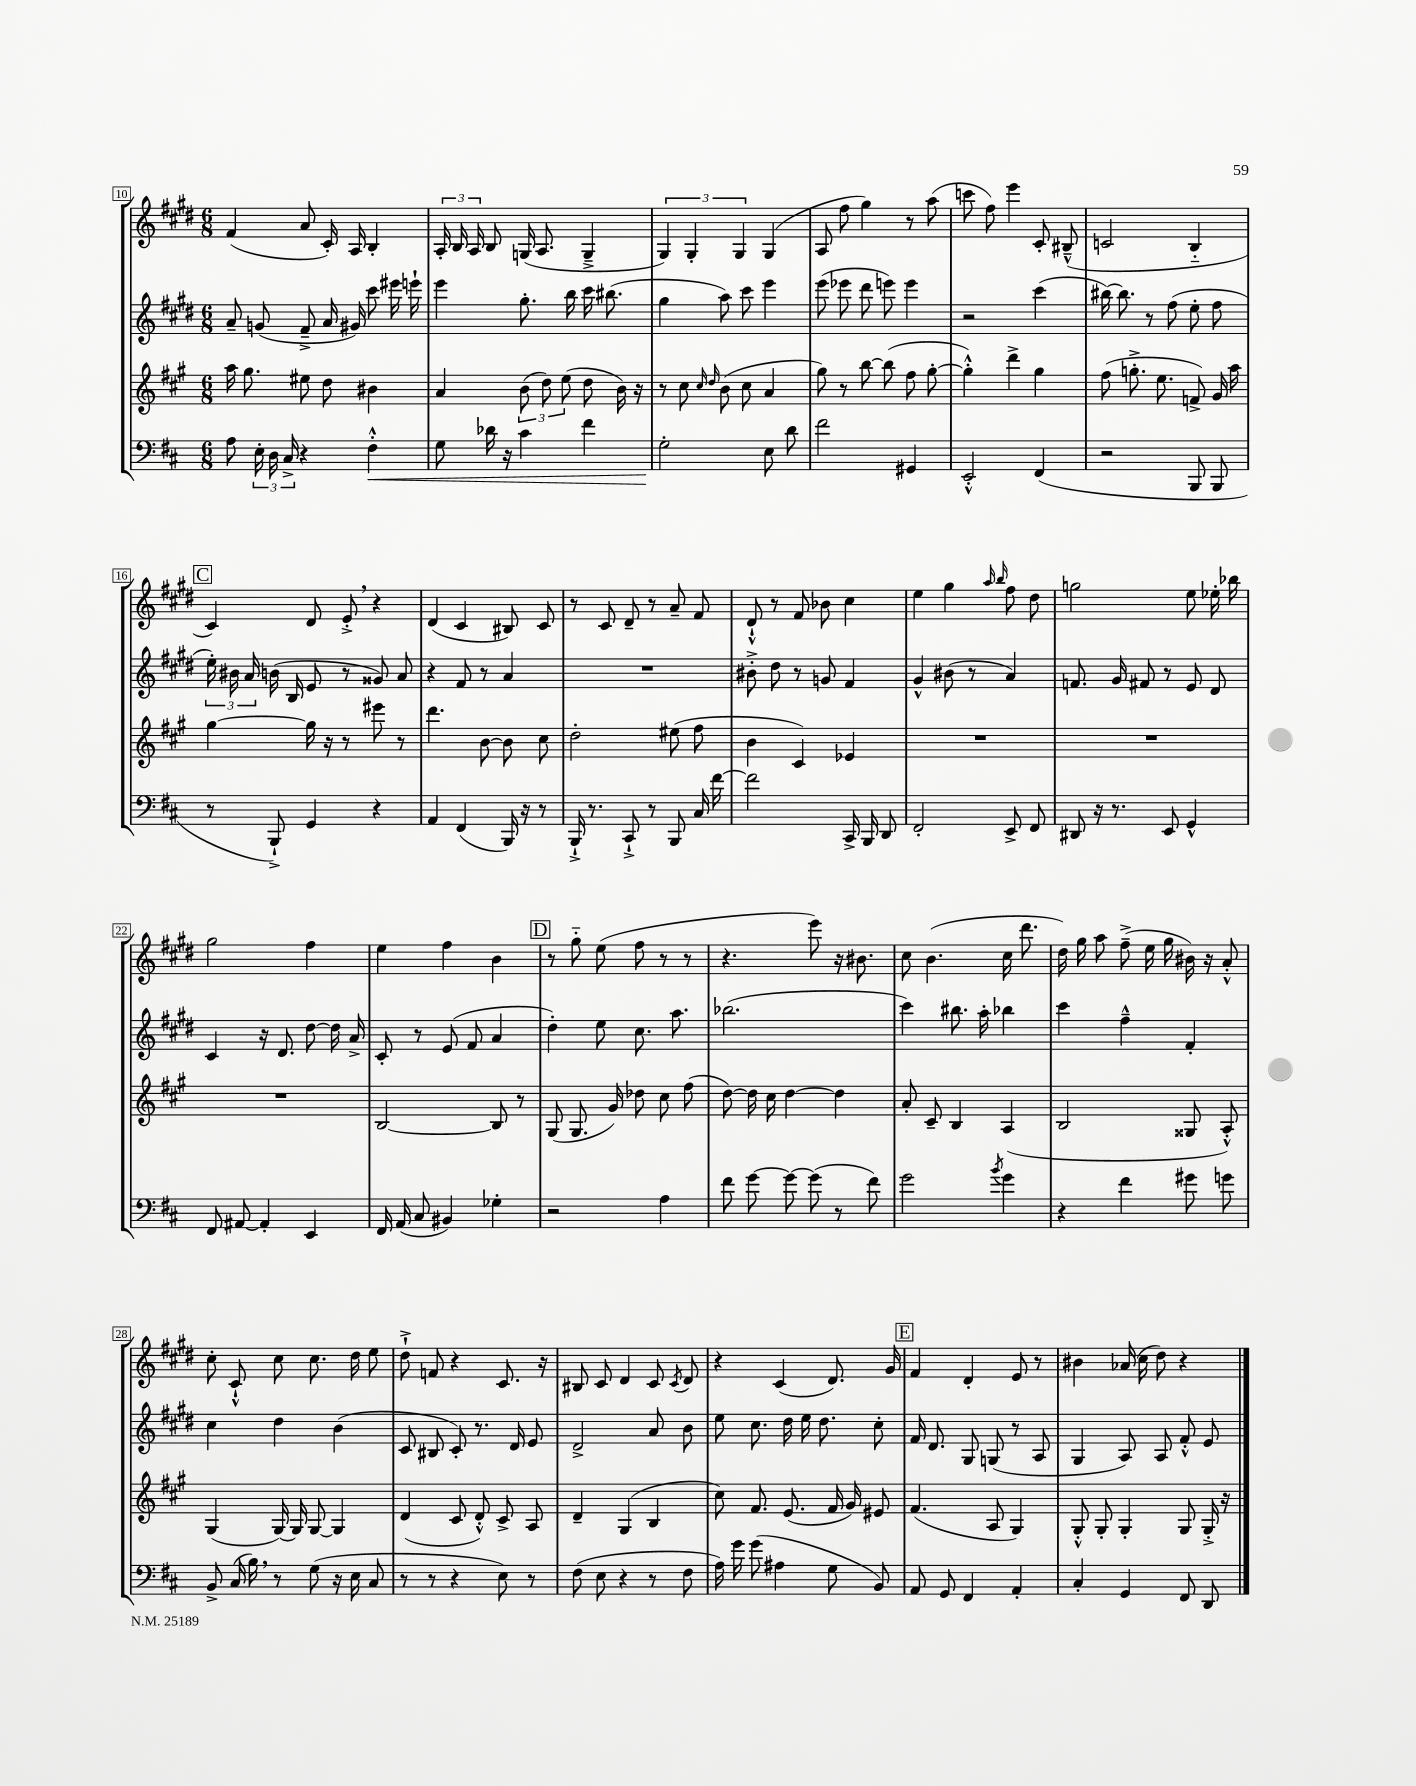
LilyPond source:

<<
\new StaffGroup <<
\new Staff = "s0" {
    \clef treble \key e \major \numericTimeSignature \time 6/8
    \autoBeamOff fis'4( a'8 cis'16-.) a16 b4-. |
    \tuplet 3/2 { a16-. b16 a16 } b8 g16( a8. g4---> |
    \tuplet 3/2 { gis4) gis4-. gis4 } gis4( |
    a8 fis''8 gis''4) r8 a''8( |
    c'''8 fis''8) e'''4 cis'8-. bis8---^( |
    c'2 b4-_ |
    \mark \markup { \box "C" } cis'4) dis'8 e'8-.-> \breathe r4 |
    dis'4( cis'4 bis8) cis'8 |
    r8 cis'8 dis'8-- r8 a'8-- fis'8 |
    dis'8-!-^ r8 fis'8 bes'8 cis''4 |
    e''4 gis''4 \grace { a''16 b''16 } fis''8 dis''8 |
    g''2 e''8 ees''16-. bes''16 |
    gis''2 fis''4 |
    e''4 fis''4 b'4 |
    \mark \markup { \box "D" } r8 gis''8-_ e''8( fis''8 r8 r8 |
    r4. e'''8) r16 bis'8. |
    cis''8 b'4.( cis''16 dis'''8. |
    dis''16) gis''16 a''8 fis''8--->( e''16 gis''16 bis'16) r16 a'8-.-^ |
    cis''8-. cis'8-!-^ cis''8 cis''8. dis''16 e''8 |
    dis''8-!-> f'8 r4 cis'8. r16 |
    bis8 cis'8 dis'4 cis'8 \acciaccatura { cis'8 } dis'8 |
    r4 cis'4( dis'8.) gis'16 |
    \mark \markup { \box "E" } fis'4 dis'4-. e'8 r8 |
    bis'4 aes'16( cis''16 dis''8) r4 \bar "|." |
}
\new Staff = "s1" {
    \clef treble \key e \major \numericTimeSignature \time 6/8
    \autoBeamOff a'8-- g'8( fis'8---> a'16 gis'16) cis'''8 eis'''16 e'''16-! |
    e'''4 gis''8.-. b''16 cis'''16 bis''8.( |
    gis''4 a''8) cis'''8 e'''4 |
    e'''8( ees'''8 dis'''8 e'''8) e'''4 |
    r2 cis'''4( |
    bis''16~) bis''8. r8 fis''8( e''8-. fis''8 |
    \mark \markup { \box "C" } \tuplet 3/2 { e''16-.) bis'16 a'16 } b'16( b16 e'8 r8 gisis'8) a'8 |
    r4 fis'8 r8 a'4 |
    R2. |
    bis'8-.-> dis''8 r8 g'8 fis'4 |
    gis'4-^ bis'8( r8 a'4) |
    f'8. gis'16 fis'8 r8 e'8 dis'8 |
    cis'4 r16 dis'8. dis''8~ dis''16 a'16-> |
    cis'8-. r8 e'8( fis'8 a'4 |
    \mark \markup { \box "D" } dis''4-.) e''8 cis''8. a''8. |
    bes''2.( |
    cis'''4) bis''8. a''16-. bes''4 |
    cis'''4 fis''4---^ fis'4-. |
    cis''4 dis''4 b'4( |
    cis'8 bis8 cis'8-.) r8. dis'16 e'8 |
    dis'2-> a'8 b'8 |
    e''8 cis''8. dis''16 e''16 dis''8. cis''8-. |
    \mark \markup { \box "E" } fis'16 dis'8. gis8 g8( r8 a8 |
    gis4 a8) a8 fis'8-.-^ e'8 \bar "|." |
}
\new Staff = "s2" {
    \clef treble \key a \major \numericTimeSignature \time 6/8
    \autoBeamOff a''16 gis''8. eis''8 d''8 bis'4 |
    a'4 \tuplet 3/2 { b'8( d''8) e''8( } d''8 b'16) r16 |
    r8 cis''8 \grace { cis''16 d''16 } b'8( cis''8 a'4 |
    gis''8) r8 b''8~ b''8( fis''8 gis''8~-. |
    gis''4-.-^) d'''4-> gis''4 |
    fis''8( g''8.-.-> e''8. f'8->) gis'16 a''16 |
    \mark \markup { \box "C" } gis''4~ gis''16 r16 r8 eis'''8 r8 |
    d'''4. b'8~ b'8 cis''8 |
    d''2-. eis''8( fis''8 |
    b'4 cis'4) ees'4 |
    R2. |
    R2. |
    R2. |
    b2~ b8 r8 |
    \mark \markup { \box "D" } gis8( gis8. gis'16) des''8 cis''8 fis''8( |
    d''8~) d''16 cis''16 d''4~ d''4 |
    a'8-. cis'8-- b4 a4( |
    b2 gisis8 a8-.-^) |
    gis4( gis16~) gis16 gis8~ gis4 |
    d'4( cis'8 d'8-.-^) cis'8-> a8 |
    d'4-- gis4( b4 |
    cis''8) fis'8. e'8.( fis'16 gis'16) eis'8 |
    \mark \markup { \box "E" } fis'4.( a8 gis4) |
    gis8-.-^ gis8-. gis4-. gis8 gis16-.-> r16 \bar "|." |
}
\new Staff = "s3" {
    \clef bass \key d \major \numericTimeSignature \time 6/8
    \autoBeamOff a8 \tuplet 3/2 { e16-. d16 cis16-> } r4 fis4-.-^\< |
    g8 des'16 r16 cis'4 fis'4 |
    g2-.\! e8 d'8 |
    fis'2 gis,4 |
    e,2-.-^ fis,4( |
    r2 b,,8 b,,8 |
    \mark \markup { \box "C" } r8 b,,8-!->) g,4 r4 |
    a,4 fis,4( b,,16) r16 r8 |
    b,,16-!-> r8. cis,8-!-> r8 b,,8 cis16 fis'16~ |
    fis'2 cis,16-> b,,16 d,8 |
    fis,2-. e,8-> fis,8 |
    dis,8 r16 r8. e,8 g,4-^ |
    fis,8 ais,8~ ais,4-. e,4 |
    fis,16 a,16( cis8 bis,4) ges4-. |
    \mark \markup { \box "D" } r2 a4 |
    fis'8 g'8~ g'8~ g'8( r8 fis'8) |
    g'2 \acciaccatura { b'8 } g'4 |
    r4 fis'4 gis'8 g'8 |
    b,8-> cis16( b16) \breathe r8 g8( r16 e16 cis8 |
    r8 r8 r4 e8) r8 |
    fis8( e8 r4 r8 fis8 |
    a16) g'16 g'8( ais4 g8 b,8) |
    \mark \markup { \box "E" } a,8 g,8 fis,4 a,4-. |
    cis4-. g,4 fis,8 d,8 \bar "|." |
}
>>
>>
\layout { \context { \Score currentBarNumber = #10 \override BarNumber.stencil = #(make-stencil-boxer 0.1 0.3 ly:text-interface::print) } }
